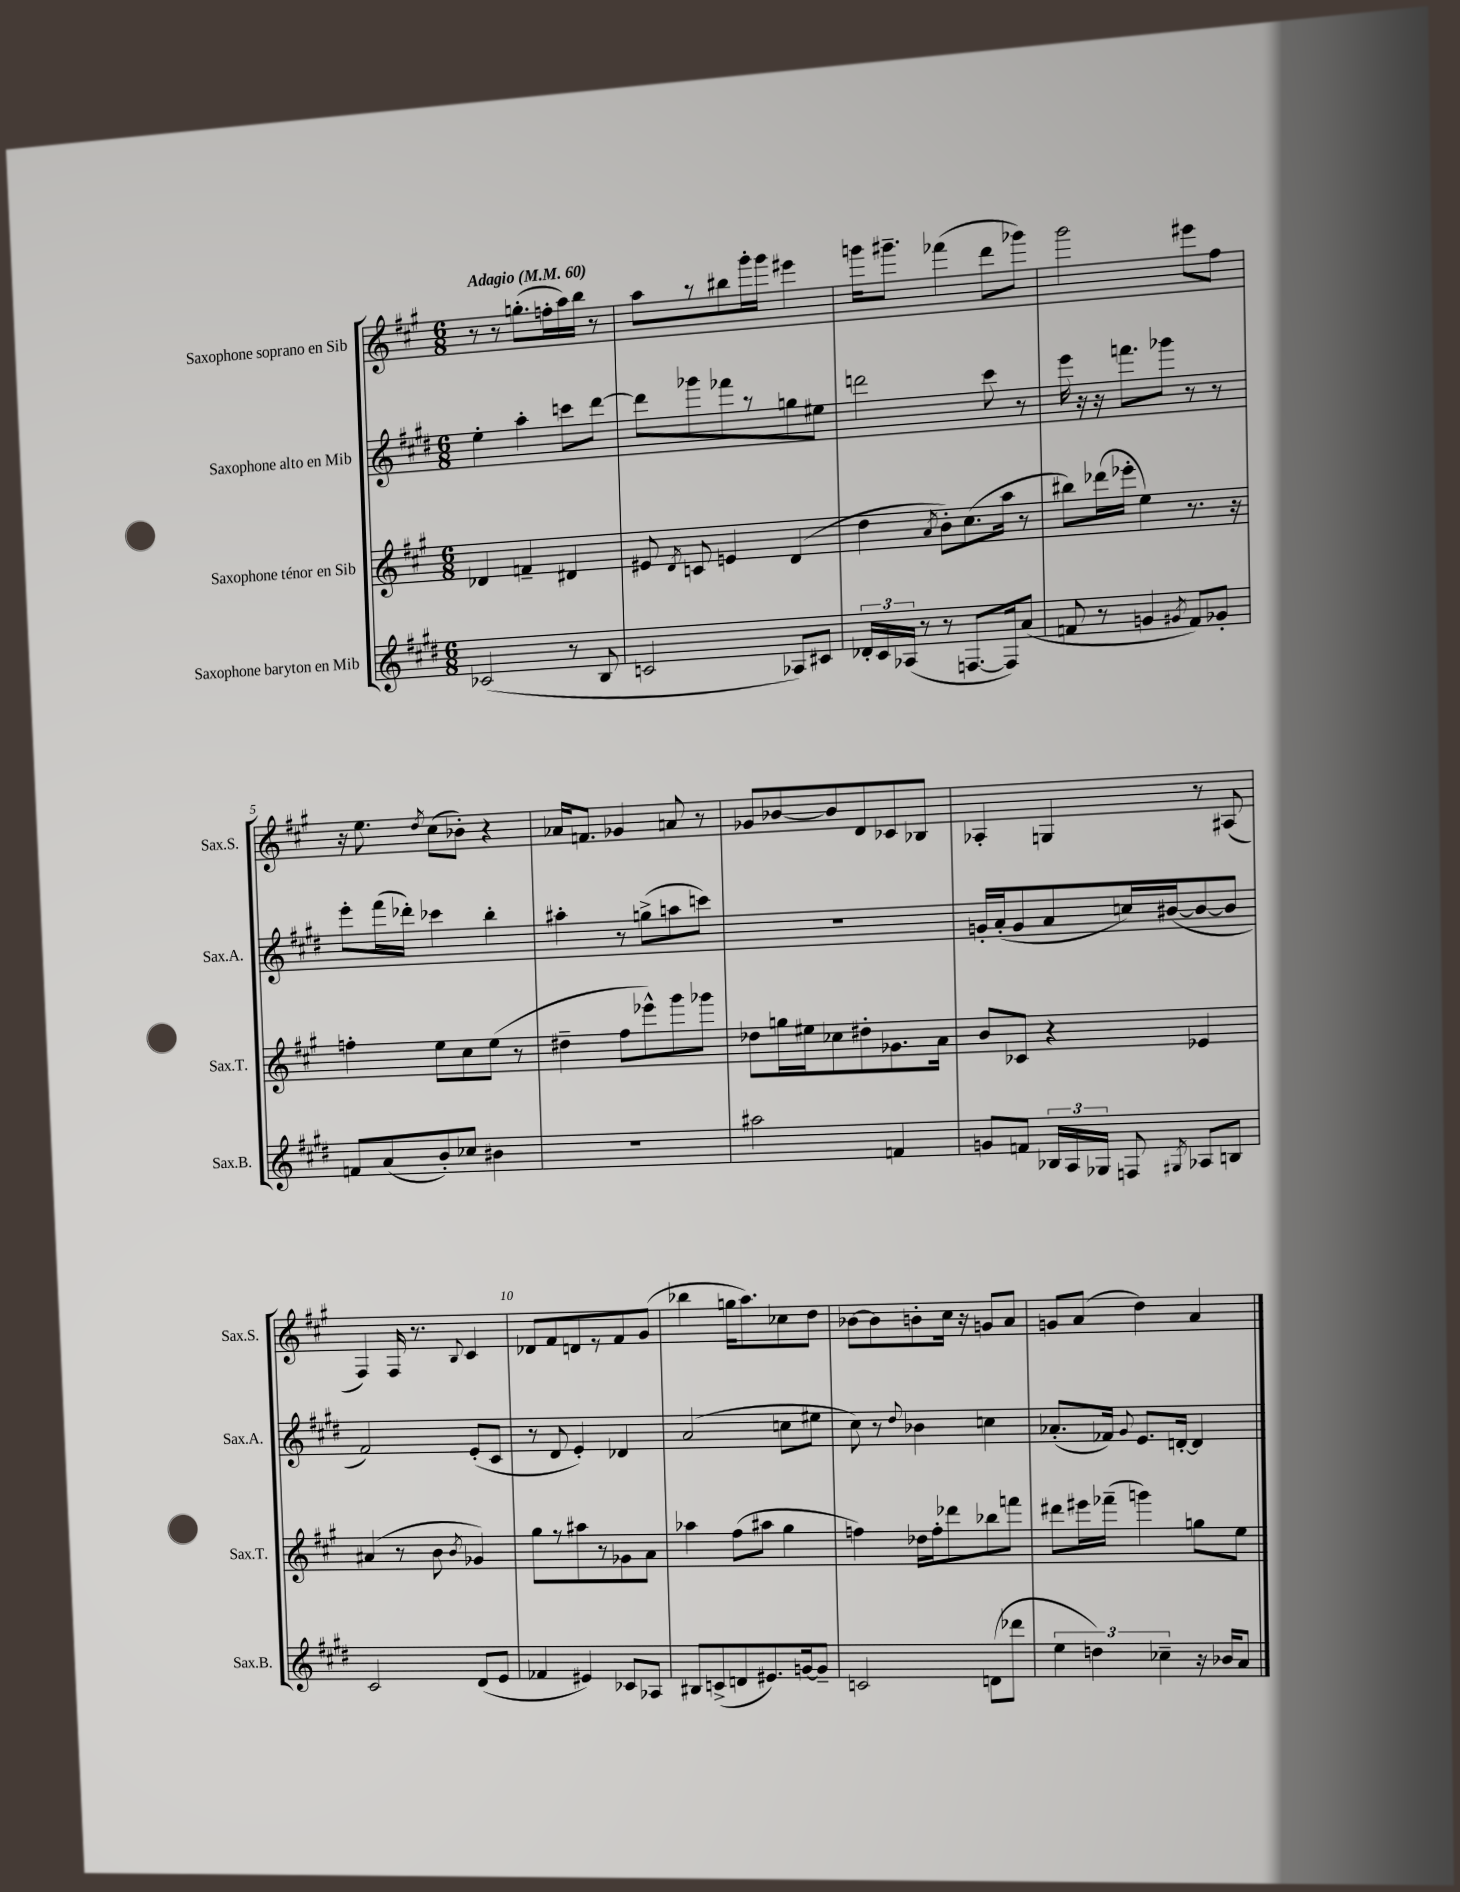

**kern	**kern	**kern	**kern
*staff4	*staff3	*staff2	*staff1
*clefG2	*clefG2	*clefG2	*clefG2
*k[f#c#g#d#]	*k[f#c#g#]	*k[f#c#g#d#]	*k[f#c#g#]
*M6/8	*M6/8	*M6/8	*M6/8
*MM60	*MM60	*MM60	*MM60
(2c-/	4d-/	4ee'\	8r
.	.	.	8r
.	4f~/	4aa'\	(8.gg'\L
.	.	.	16ff'\L
8r	4d#/	8ccc\L	16aa\)
.	.	.	16bb\JJ
8B/	.	[8ddd#\J	8r
=	=	=	=
2c/	8e#/	8ddd#\]L	8aa\L
.	8qd/	.	.
.	8c/	8ggg-\	8r
.	4e/	8fff-\	8bb#\
.	.	8r	16ggg#'\L
.	.	.	16ggg#\JJ
8A-/L)	(4d/	8gg\	4eee#\
8c#/J	.	8ee#\J	.
=	=	=	=
24d-'/LL	4dd\	2ddd\	16ggg\LK
24c#/	.	.	.
.	.	.	8.ggg#~\J
(24A-/JJ	.	.	.
8r	.	.	.
.	8qa/	.	.
8r	8b'\L)	.	(4fff-\
[8.F/L	(8.cc#\	.	.
.	.	8ccc#\	8ddd\L
16F/]k)	16aa\Jk	.	.
(8a/J	8r	8r	8ggg-\J)
=	=	=	=
8f/	8bb#\L)	16eee\	2ggg#\
.	.	16r	.
8r	(16ddd-\L	16r	.
.	16eee-'\JJ	8.fff\L	.
4g/	4ee\)	.	.
.	.	8ggg-\J	.
8qg#/	.	.	.
8f/L)	8.r	8r	8eee#\L
8g-'/J	.	8r	8ff#\J
.	16r	.	.
=	=	=	=
8f/L	4ff'\	8eee'\L	16r
.	.	.	8.ee\
(8a/	.	(16fff#\L	.
.	.	16ddd-'\JJ)	.
.	.	.	8qdd/
8b'/)	8ee\L	4ccc-\	(8cc#\L
8cc-/J	8cc#\	.	8b-'\J)
4b#\	(8ee\J	4bb'\	4r
.	8r	.	.
=	=	=	=
2.r	4dd#~\	4aa#'\	16a-/LK
.	.	.	8.f/J
.	8ff#\L	8r	4g-/
.	8eee-^^\)	(8gg^\L	.
.	8ggg#\	8aa\	8a/
.	8ggg-\J	8ccc\J)	8r
=	=	=	=
2aa#\	8dd-\L	2.r	8g-/L
.	16gg\L	.	[8b-/
.	16ee#\J	.	.
.	8cc-\	.	8b-/]
.	8dd#'\	.	8d/
4f/	8.g-\	.	8c-/
.	.	.	8B-/J
.	16a\Jk	.	.
=	=	=	=
8g/L	8b/L	16g'/LL	4A-'/
.	.	(16a'/J	.
8f/J	8c-/J	8g/	.
24B-/LL	4r	8a/	4G/
24A/	.	.	.
24G-/JJ	.	.	.
8F/	.	16cc/L)	.
.	.	([16b#/J	.
8qG#/	.	.	.
8A-/L	4e-/	8b#/_	8r
8B/J	.	8b#/]J	(8A#/
=	=	=	=
2c#/	(4a#/	2f#/)	4F#/)
.	8r	.	16F#/
.	.	.	8.r
.	8b\	.	.
.	8qb/	.	8qqB/
(8d#/L	4g-/)	(8e'/L	4c#/
8e/J	.	8c#/J	.
=	=	=	=
4f-/	8gg#\L	8r	8d-/L
.	8r	8d#/	8f#/
4e#/)	8aa#\	4e'/)	8d/
.	8r	.	8r
8c-/L	8g-\	4d-/	8f#/
8A-/J	8a\J	.	(8g#/J
=	=	=	=
8B#/L	4aa-\	(2a/	4bb-\
(8c^/	.	.	.
8d/	(8ff#\L	.	16gg\LK
.	.	.	8.aa\)
8.e#/)	8aa#\J	.	.
.	4gg#\	8cc\L	8cc-\
[16g/k	.	.	.
8g~/]J	.	8ee#\J	8dd\J
=	=	=	=
2c/	4ff\)	8cc#\)	[8b-\L
.	.	8r	8b-\]
.	.	8qqdd#/	.
.	16dd-\LL	4b-\	8b'\
.	16ff'\J	.	.
.	8ddd-\	.	16cc#\Jk
.	.	.	16r
(8d\L	8bb-\	4cc\	8g/L
8ddd-\J	8fff\J	.	8a/J
=	=	=	=
6ee\	8ddd#\L	(8.a-'/L	8g/L
.	16eee#\L	.	(8a/J
6dd\)	.	.	.
.	(16fff-~\JJ	16f-/Jk)	.
.	.	8qqg#/	.
.	4ggg\)	8.e/L	4dd\)
6cc-~\	.	.	.
.	.	[16d'/Jk	.
16r	8gg\L	4d/]	4a/
16b-/LK	.	.	.
8a/J	8ee\J	.	.
==	==	==	==
*-	*-	*-	*-
